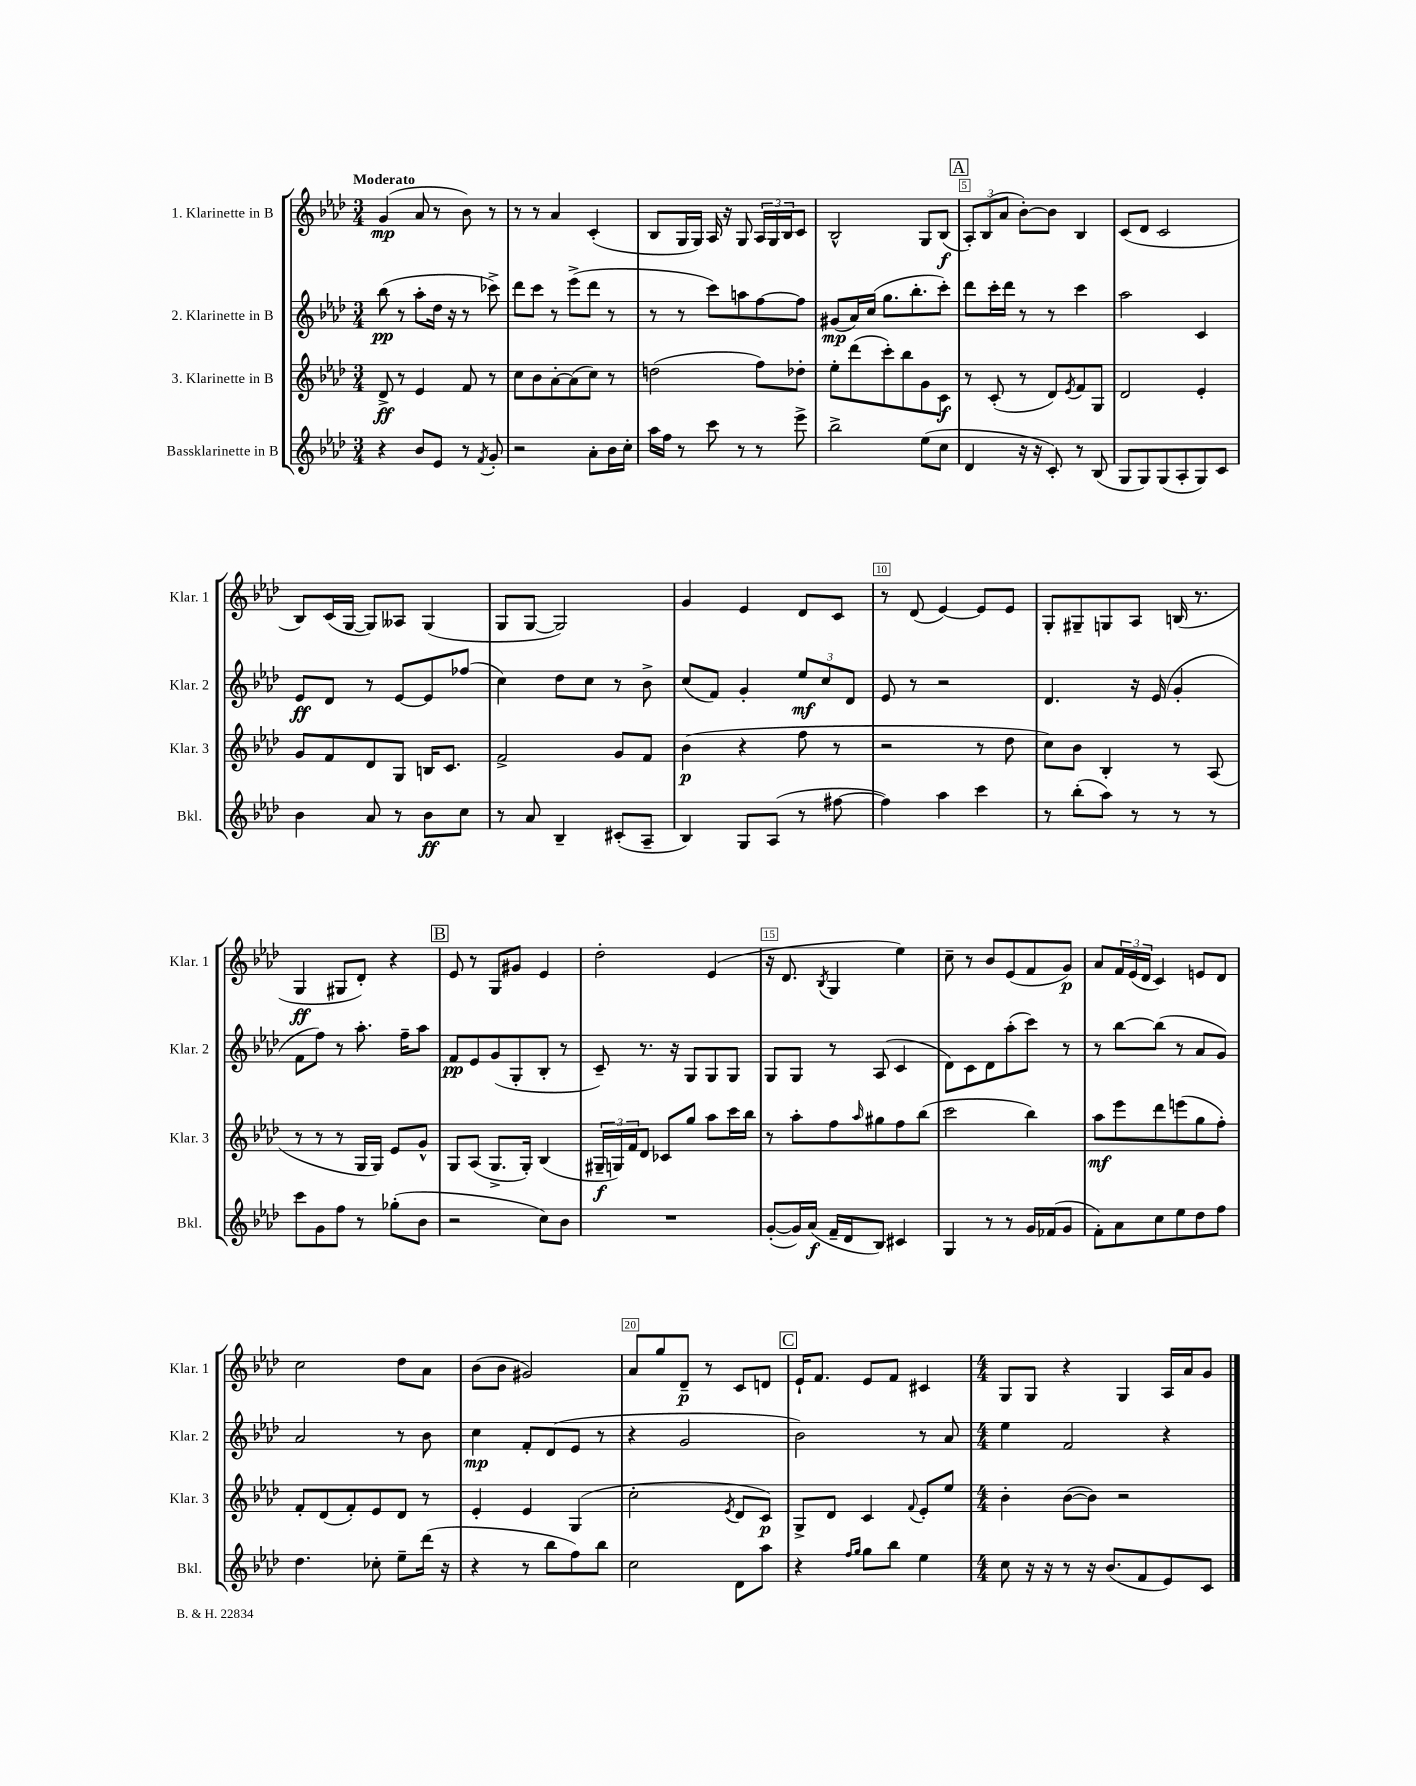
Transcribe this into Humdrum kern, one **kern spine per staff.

**kern	**kern	**kern	**kern
*staff4	*staff3	*staff2	*staff1
*clefG2	*clefG2	*clefG2	*clefG2
*k[b-e-a-d-]	*k[b-e-a-d-]	*k[b-e-a-d-]	*k[b-e-a-d-]
*M3/4	*M3/4	*M3/4	*M3/4
4r	8d-^/	(8bb-\	(4g/
.	8r	8r	.
8b-/L	4e-/	8aa-'\L	8a-/
8e-/J	.	16dd-\Jk	8r
.	.	16r	.
8r	8f/	8r	8b-\)
8qf/	.	.	.
8g'/	8r	8ccc-^\)	8r
=	=	=	=
2r	8cc\L	8ddd-\L	8r
.	8b-\	8ccc\J	8r
.	[8a-'\	8r	4a-/
.	(8a-\]	(8eee-^\L	.
8a-'\L	8cc\J)	8ddd-\J	(4c'/
16b-\L	8r	8r	.
16cc'\JJ	.	.	.
=	=	=	=
16aa-\LL	(2dd\	8r	8B-/L
16ff\JJ	.	.	.
8r	.	8r	16G/L
.	.	.	16G/JJ)
8ccc\	.	8ccc\L)	16A-/
.	.	.	16r
8r	.	8aa\	8G/
8r	8ff\L)	[8ff\	24A-/LL
.	.	.	24G/
.	.	.	24B-/J
8eee-^\	8dd-'\J	8ff\]J	8c/J
=	=	=	=
2bb-^\	8ee-'\L	(8g#/L	2B-^^/
.	(8ddd-\	16a-/L)	.
.	.	(16cc/JJ	.
.	8ccc'\)	8.gg\L	.
.	8bb-\	.	.
.	.	8.bb-'\	.
(8ee-\L	8g\	.	8G/L
8cc\J	8c\J	8ccc'\J)	(8B-/J
=	=	=	=
4d-/	8r	8ddd-\L	12A-'/L)
.	.	.	(12B-/
.	(8c'/	16ccc'\L	.
.	.	.	12a-/J
.	.	16ddd-\JJ	.
16r	8r	8r	[8b-'\L)
16r	.	.	.
8c'/)	8d-/L)	8r	8b-\]J
.	8qe-/	.	.
8r	8f/	4ccc\	4B-/
(8B-/	8G/J	.	.
=	=	=	=
8G/L	2d-/	2aa-\	(8c/L
8G/)	.	.	8d-/J
(8G/	.	.	2c/
8A-'/	.	.	.
8G/)	4e-'/	4c/	.
8c/J	.	.	.
=	=	=	=
4b-\	8g/L	8e-/L	8B-/L)
.	8f/	8d-/J	(16c/L
.	.	.	[16G/JJ
8a-/	8d-/	8r	8G/]L)
8r	8G/J	[8e-/L	8A--/J
8b-\L	16B/LK	8e-/]	(4G/
.	8.c/J	.	.
8cc\J	.	(8ff-/J	.
=	=	=	=
8r	2f^/	4cc\)	8G/L
8a-/	.	.	[8G/J
4B-~/	.	8dd-\L	2G/])
.	.	8cc\J	.
(8c#'/L	8g/L	8r	.
8A-~/J	8f/J	8b-^\	.
=	=	=	=
4B-/)	(4b-\	(8cc/L	4g/
.	.	8f/J)	.
8G/L	4r	4g'/	4e-/
(8A-/J	.	.	.
8r	8ff\	12ee-/L	8d-/L
.	.	12cc/	.
[8ff#\	8r	.	8c/J
.	.	12d-/J	.
=	=	=	=
4ff#\])	2r	8e-/	8r
.	.	8r	(8d-/
4aa-\	.	2r	[4e-/)
4ccc\	8r	.	8e-/]L
.	8dd-\	.	8e-/J
=	=	=	=
8r	8cc\L)	4.d-/	8G'/L
(8bb-'\L	8b-\J	.	8G#~/
8aa-\J)	4B-'/	.	8G/
8r	.	16r	8A-/J
.	.	(16e-/	.
8r	8r	4g'/	(16B/
.	.	.	8.r
8r	(8A-/	.	.
=	=	=	=
8ccc\L	8r	8f\L	4G/
8g\	8r	8ff\J)	.
8ff\J	8r	8r	8G#/L
8r	16G/LL	8.aa-'\	8d-'/J)
.	16G/JJ)	.	.
(8gg-'\L	8e-/L	.	4r
.	.	16ff~\LK	.
8b-\J	8g^^/J	8aa-\J	.
=	=	=	=
2r	8G/L	8f/L	8e-/
.	(8A-/J	8e-/	8r
.	8.G^/L	(8g/	8G/L
.	.	8G'/	8g#/J
.	16G'/Jk)	.	.
8cc\L)	(4B-/	8B-'/J	4e-/
8b-\J	.	8r	.
=	=	=	=
2.r	24G#~/LL	8c~/)	2dd-'\
.	24G/)	.	.
.	24f/J	.	.
.	8d-/J	8.r	.
.	8c-/L	.	.
.	.	16r	.
.	8gg/J	8G/L	.
.	8aa-\L	8G/	(4e-/
.	16ccc\L	8G/J	.
.	16bb-\JJ	.	.
=	=	=	=
([8g'/L	8r	8G/L	16r
.	.	.	8.d-/
16g/]L)	8aa-'\L	8G/J	.
(16a-/JJ	.	.	.
.	.	.	8qB-/
16f~/LL	8ff\	8r	4G/
16d-/J	.	.	.
.	16qqaa-/	.	.
8B-/J)	8gg#\	(8A-/	.
4c#/	8ff\	4c/	4ee-\)
.	(8bb-\J	.	.
=	=	=	=
4G/	2ccc\	8d-\L)	8cc~\
.	.	8c\	8r
8r	.	8d-\	8b-/L
8r	.	(8aa-'\	(8e-/
16g/LL	4bb-\)	8ccc\J)	8f/
(16f-/J	.	.	.
8g/J	.	8r	8g/J)
=	=	=	=
8f'\L)	8aa-\L	8r	8a-/L
8a-\	8eee-\	[8bb-\L	24f/L
.	.	.	(24e-/
.	.	.	24d-/JJ
8cc\	8ddd-\	(8bb-\]J	4c/)
8ee-\	(8eee\	8r	.
8dd-\	8gg\	8a-/L	8e/L
8ff\J	8ff'\J)	8g/J)	8d-/J
=	=	=	=
4.dd-\	8f'/L	2a-/	2cc\
.	(8d-/	.	.
.	8f'/)	.	.
8cc-'\	8e-/	.	.
8ee-~\L	8d-/J	8r	8dd-\L
(16ddd-\Jk	8r	8b-\	8a-\J
16r	.	.	.
=	=	=	=
4r	4e-'/	4cc\	(8b-\L
.	.	.	8b-\J
8r	4e-/	8f'/L	2g#/)
8bb-\L	.	(8d-/	.
8ff\)	(4G/	8e-/J	.
8bb-\J	.	8r	.
=	=	=	=
2cc\	2cc'\	4r	8a-/L
.	.	.	8gg/
.	.	2g/	8d-~/J
.	.	.	8r
.	8qe-/	.	.
8d-\L	8d-/L	.	8c/L
8aa-\J	8c/J)	.	8d/J
=	=	=	=
4r	8G^/L	2b-\)	16e-`/LK
.	.	.	8.f/J
.	8d-/J	.	.
16qqff/LL	.	.	.
16qqgg/JJ	.	.	.
8gg\L	4c/	.	8e-/L
8bb-\J	.	.	8f/J
.	8qqf/	.	.
4ee-\	8e-'/L	8r	4c#/
.	8ee-/J	8a-/	.
=	=	=	=
*M4/4	*M4/4	*M4/4	*M4/4
8cc\	4b-'\	4ee-\	8G/L
16r	.	.	8G/J
16r	.	.	.
8r	([8b-\L	2f/	4r
16r	8b-\]J)	.	.
(8.b-/L	.	.	.
.	2r	.	4G/
8f/	.	.	.
8e-/)	.	4r	16A-/LL
.	.	.	16a-/J
8c/J	.	.	8g/J
==	==	==	==
*-	*-	*-	*-
